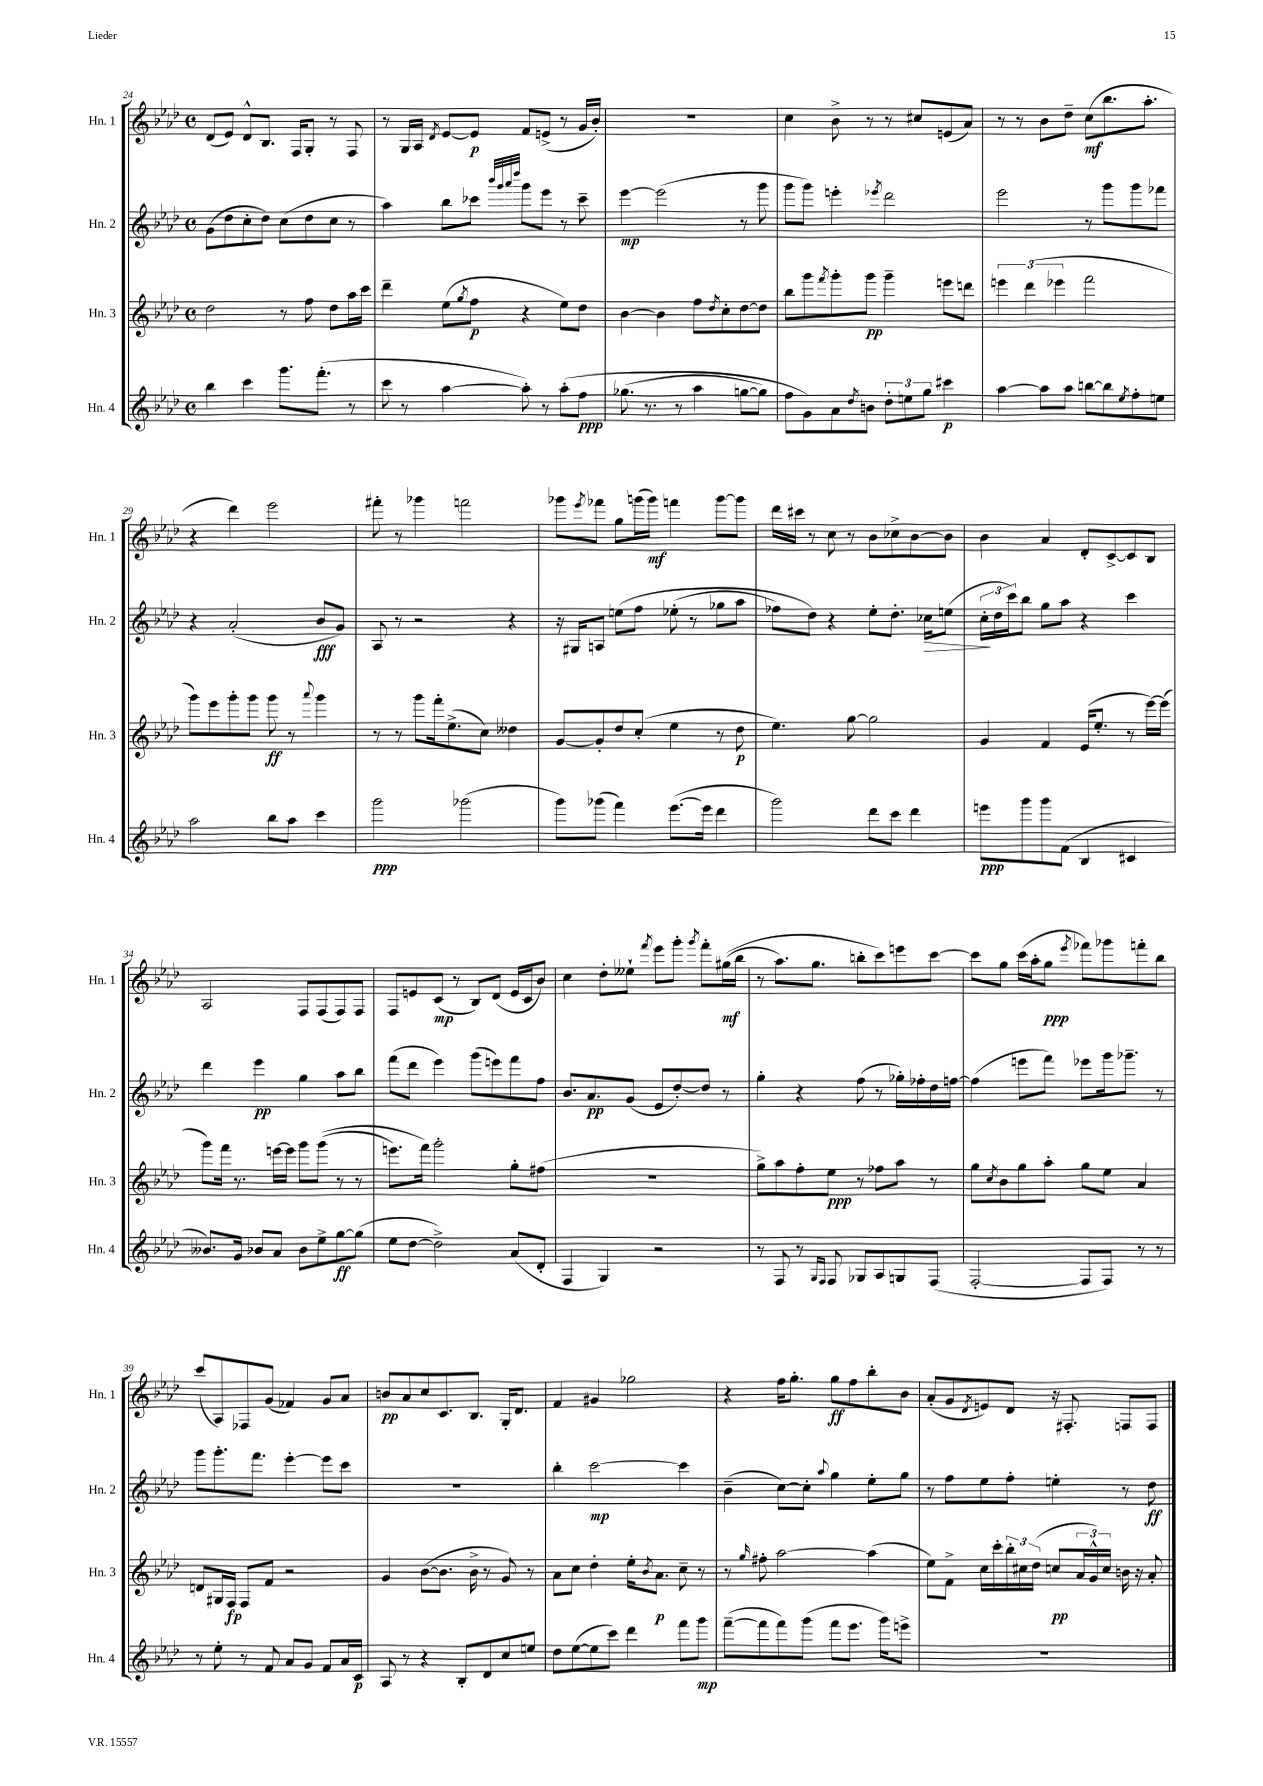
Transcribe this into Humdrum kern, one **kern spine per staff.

**kern	**kern	**kern	**kern
*staff4	*staff3	*staff2	*staff1
*clefG2	*clefG2	*clefG2	*clefG2
*k[b-e-a-d-]	*k[b-e-a-d-]	*k[b-e-a-d-]	*k[b-e-a-d-]
*M4/4	*M4/4	*M4/4	*M4/4
*met(c)	*met(c)	*met(c)	*met(c)
4bb-	2dd-	(8g	(8d-
.	.	8dd-	8e-)
4ccc	.	8cc'	8d-^^
.	.	8dd-)	8.B-
8.ggg	8r	(8cc	.
.	.	.	16F
.	8ff	8dd-	8G'
(8.fff'	.	.	.
.	8dd-	8cc	8r
8r	16aa-	8r	8F
.	16ccc	.	.
=	=	=	=
8ccc	4ddd-~	4aa-)	8r
8r	.	.	16G
.	.	.	16A-
.	.	.	8qd-
[4aa-	(8ee-	8bb-	[8e-
.	8qgg	.	.
.	8ff	8ccc-	8e-]
.	.	32qqbbb-	.
.	.	32qqggg	.
.	.	32qqaaa-	.
.	.	32qqdddd-	.
8aa-'])	4r	8ggg	8f
8r	.	8eee-	(8e^
&(8aa-'	8ee-)	8r	8r
8ff	8dd-	8ccc-~	16g
.	.	.	16b-')
=	=	=	=
(8.gg-	[4b-	[4eee-	1r
8.r	.	.	.
.	4b-]	(2eee-]	.
8r	.	.	.
4aa-	8ff	.	.
.	8qdd-	.	.
.	8cc'	.	.
[8gg	[8dd-	8r	.
8gg])	8dd-]	8ggg	.
=	=	=	=
8ff	8bb-	8ggg	4cc
8g&)	8ggg	8ggg)	.
.	8qfff	.	.
8a-	8ggg'	4eee'	8b-^
8qdd-	.	.	.
8b	8ggg	.	8r
.	.	8qeee-	.
12dd-'	4ggg~	2ddd-	8r
12ee	.	.	.
.	.	.	8cc#
12gg	.	.	.
4ccc#	8eee	.	(8e
.	8ddd	.	8a-)
=	=	=	=
[4aa-	6eee	2eee-	8r
.	.	.	8r
.	(6ddd-	.	.
8aa-]	.	.	8b-
.	6eee-	.	.
8aa-	.	.	8dd-~
[8bb	2fff	8r	(8cc
8bb]	.	8ggg	8.bb-
8qee-	.	.	.
8ff'	.	8ggg	.
.	.	.	8.aa-'
8ee	.	8fff-	.
=	=	=	=
2aa-	8ggg)	4r	4r
.	8eee-	.	.
.	8ggg'	(2a-'	4ddd-)
.	8ggg	.	.
8bb-	8ggg	.	2eee-
8aa-	8r	.	.
.	8qqaaa-	.	.
4ccc	4ggg	8b-	.
.	.	8g)	.
=	=	=	=
2ggg	8r	8A-	8fff#'
.	8r	8r	8r
.	8ggg	2r	4ggg-
.	16fff'	.	.
.	(8.ee-^	.	.
(2ggg-	.	.	2fff
.	8cc)	.	.
.	4dd--	4r	.
=	=	=	=
8ggg)	[8g	16r	8ggg-
.	.	16G#	.
.	.	.	8qeee-
(8ggg-	8g']	8A	8fff-
4fff)	8dd-	&(8ee	8gg
.	(8cc'	8ff	(16ggg
.	.	.	16ggg)
([8.eee-	4ee-	(8ee-'	4fff
.	.	8r	.
16eee-]	.	.	.
4ddd-	8r	8gg-	[8ggg
.	8dd-	8aa-	8ggg]
=	=	=	=
2ggg)	4.ee-)	8ff-)	16ddd-
.	.	.	16ccc#
.	.	8dd-&)	8r
.	.	4r	8cc
.	[8gg	.	8r
8ddd-	2gg]	8ee-'	8b-
8ccc	.	8.dd-'	8cc-^
4ddd-	.	.	[8b-
.	.	16cc-	.
.	.	(8ee	8b-]
=	=	=	=
8eee	4g	24cc'	4b-
.	.	24dd-	.
.	.	24ccc)	.
8ggg	.	8bb-	.
8ggg	4f	8gg	4a-
(8f	.	8aa-	.
4B-	(16e-	4r	8d-'
.	8.ee-'	.	.
.	.	.	[8c^
4c#	8r	4ccc	8c]
.	[16eee-)	.	8B-
.	(16eee-]	.	.
=	=	=	=
8.b--)	8ggg)	4ddd-	2A-
.	16fff	.	.
16g	8.r	.	.
8b-	.	4eee-	.
8a-	[16eee	.	.
.	16eee]	.	.
8b-	8ggg	4gg	8F
8ee-^	&((8ggg	.	(8F
[8gg	8r	8aa-	8F)
(8gg]	8r	8bb-	8F
=	=	=	=
8ee-	8.eee)	(8fff	8F
[8dd-	.	8ddd-	8e
.	16fff&)	.	.
2dd-^])	2ggg'	4eee-)	(8c
.	.	.	8r
.	.	(8ggg	8B-)
.	.	8eee)	(8d-
(8a-	8gg'	8fff	16e
.	.	.	16c
8d-'	(8ff#	8ff	8b-)
=	=	=	=
4F	1r	8.b-	4cc
.	.	8.a-	.
4G)	.	.	8dd-'
.	.	(8g	8ee--`
.	.	.	8qfff
2r	.	8e-	8eee-
.	.	[8dd-')	8ggg'
.	.	.	8qggg
.	.	8dd-]	8fff'
.	.	8r	&((16gg#
.	.	.	16bb-
=	=	=	=
8r	8gg^)	4gg'	8r
8F	8aa-	.	8.aa-)
8r	8ff'	4r	.
.	.	.	8.gg
16qqG	.	.	.
16qqF	.	.	.
8F	8ee-	.	.
8G-	8r	(8ff	8bb'
8A-	8ff-	8r	8ccc&)
8G	8aa-	16gg-')	8eee
.	.	16ff-'	.
(8F	8r	16dd-	[8ccc
.	.	[16ff	.
=	=	=	=
[2F'	8gg	(4ff]	8ccc]
.	8qcc	.	.
.	8b-	.	8gg
.	8gg	8eee	(16ccc
.	.	.	16aa-'
.	8aa-'	8fff)	8gg
.	.	.	8qeee-
8F]	8gg	8eee-	8fff-)
8F)	8ee-	16ggg	8ggg-
.	.	8.ggg-~	.
8r	4a-	.	8fff'
8r	.	8r	8bb-
=	=	=	=
8r	8d	8ggg	(8ccc
8ee-'	16G#	8.ggg'	8A-)
.	16F	.	.
8r	8F	.	8F-
.	.	8.fff	.
8f	8f	.	(8g
8a-	2r	[4eee-'	4f-)
8g	.	.	.
8f	.	8eee-]	8g
16a-	.	8ccc	8a-
16c	.	.	.
=	=	=	=
8A-	4g	1r	8b
8r	.	.	8a-
4r	([8b-	.	8cc
.	8.b-]	.	8.c
8B-'	.	.	.
.	16b-^	.	8.B-
8d-	8r	.	.
8cc	8g)	.	16G'
.	.	.	8.d-
8ee	8r	.	.
=	=	=	=
8dd-	8a-	4bb-'	4f
([8ee-	8cc	.	.
8ee-]	4dd-'	[2ccc	4g#
8ccc)	.	.	.
4ddd-	16ee-'	.	2gg-
.	8qb-	.	.
.	8.a-	.	.
8fff	8cc~	4ccc]	.
8ggg	8r	.	.
=	=	=	=
([8fff~	8r	(4b-~	4r
.	16qqgg	.	.
8fff]	8ff#'	.	.
8fff)	[2aa-	[8cc)	16ff
.	.	.	8.gg'
(8ggg	.	8cc']	.
.	.	8qqaa-	.
8fff	.	4gg	8gg
8.eee-	.	.	8ff
.	(4aa-]	8ee-'	8bb-'
16ggg)	.	.	.
8eee^	.	8gg	8b-
=	=	=	=
1r	8ee-)	8r	(8a-'
.	8f^	8ff	8g
.	.	.	8qd-
.	16cc	8ee-	8e)
.	16ccc'	.	.
.	24bb-'	8ff'	8d-
.	24cc#	.	.
.	(24dd-	.	.
.	8cc	4ee'	16r
.	.	.	8.F#'
.	24a-	.	.
.	24g^^)	.	.
.	24cc	.	.
.	16b	8r	8F
.	16r	.	.
.	8a-'	8dd-	8F
==	==	==	==
*-	*-	*-	*-
